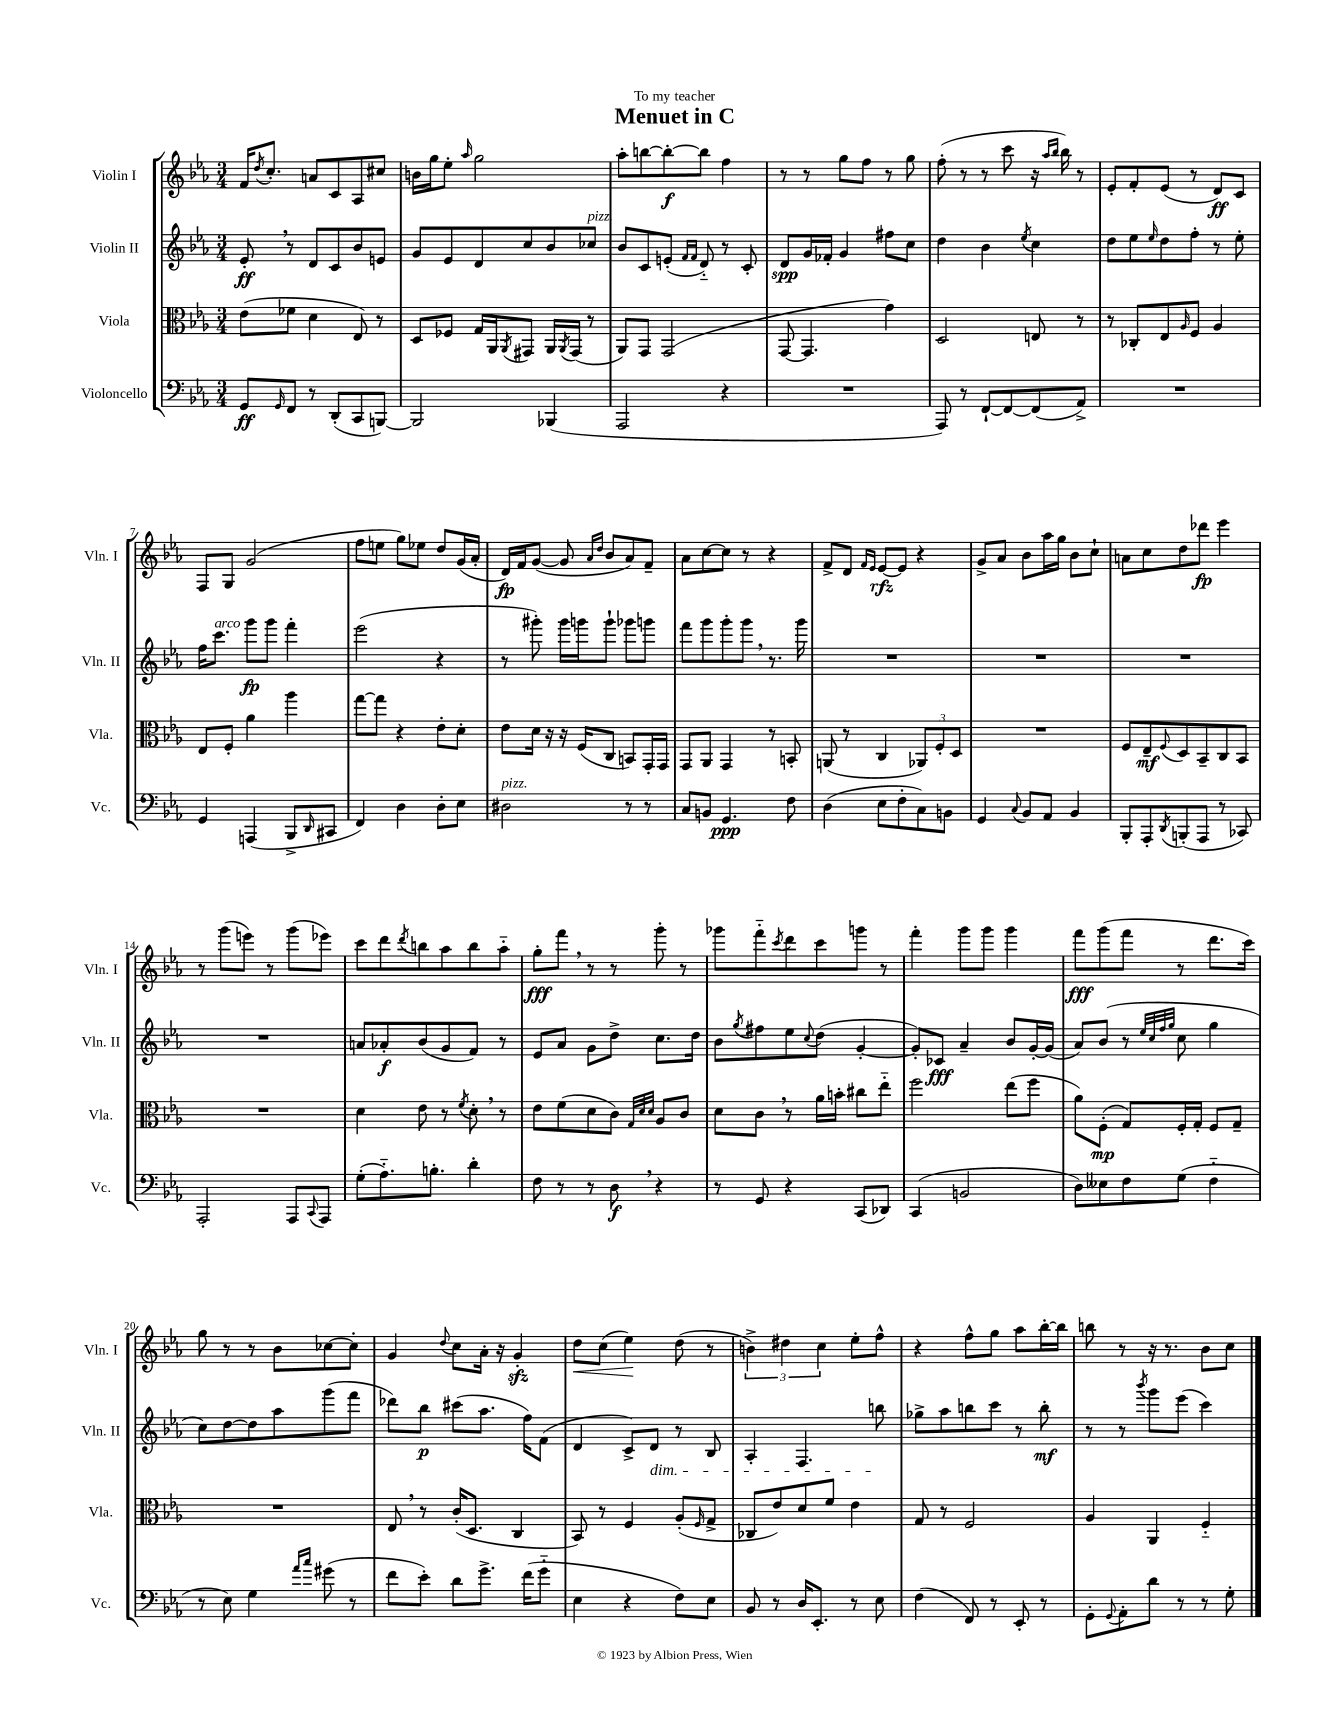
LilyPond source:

\header { title = "Menuet in C" dedication = "To my teacher" }
<<
\new StaffGroup <<
\new Staff = "s0" \with { instrumentName = "Violin I" shortInstrumentName = "Vln. I" } {
    \clef treble \key ees \major \numericTimeSignature \time 3/4
    f'16 \acciaccatura { d''8 } c''8.-. a'8 c'8 aes8 cis''8 |
    b'16 g''16 ees''8-. \grace { aes''16 } g''2 |
    aes''8-. b''8~ b''8~-.\f b''8 f''4 |
    r8 r8 g''8 f''8 r8 g''8 |
    f''8-.( r8 r8 c'''8 r16 \grace { aes''16 bes''16 } bes''16) r8 |
    ees'8-. f'8-. ees'8( r8 d'8\ff) c'8 |
    f8 g8 g'2( |
    f''8 e''8 g''8) ees''8 d''8 g'16( aes'16-. |
    d'16\fp) f'16 g'8~( g'8 \grace { aes'16 d''16 } bes'8 aes'8) f'8-- |
    aes'8 c''8~ c''8 r8 r4 |
    f'8-> d'8 \grace { f'16 ees'16 } ees'8~\rfz ees'8 r4 |
    g'8-> aes'8 bes'8 aes''16 g''16 bes'8 c''8-! |
    a'8 c''8 d''8 des'''8\fp ees'''4 |
    r8 g'''8( e'''8) r8 g'''8( ees'''8) |
    c'''8 d'''8 \acciaccatura { d'''8 } b''8 aes''8 b''8 aes''8-_ |
    g''8-.\fff f'''8 \breathe r8 r8 g'''8-. r8 |
    ges'''8 f'''8-_ \acciaccatura { c'''8 } d'''8 c'''8 g'''8 r8 |
    f'''4-. g'''8 g'''8 g'''4 |
    f'''8\fff g'''8( f'''8 r8 d'''8. c'''16) |
    g''8 r8 r8 bes'8 ces''8~ ces''8-. |
    g'4 \appoggiatura { d''8 } c''8 aes'16-. r16 g'4-.\sfz |
    d''8\< c''8( ees''4\!) d''8( r8 |
    \tuplet 3/2 { b'4->) dis''4 c''4 } ees''8-. f''8-^ |
    r4 f''8-^ g''8 aes''8 bes''16~-. bes''16 |
    b''8 r8 r16 r8. bes'8 c''8 \bar "|." |
}
\new Staff = "s1" \with { instrumentName = "Violin II" shortInstrumentName = "Vln. II" } {
    \clef treble \key ees \major \numericTimeSignature \time 3/4
    ees'8-.\ff \breathe r8 d'8 c'8 bes'8 e'8 |
    g'8 ees'8 d'8 c''8 bes'8 ces''8^\markup { \italic "pizz." } |
    bes'8 c'8 e'8-.( \grace { f'16 f'16 } d'8-_) r8 c'8-. |
    d'8\spp g'16 fes'16-. g'4 fis''8 c''8 |
    d''4 bes'4 \acciaccatura { ees''8 } c''4 |
    d''8 ees''8 \grace { ees''16 } d''8 f''8-. r8 ees''8-. |
    f''16 c'''8.^\markup { \italic "arco" } g'''8\fp g'''8 f'''4-. |
    ees'''2( r4 |
    r8 gis'''8-.) gis'''16 g'''16 g'''8-! ges'''8 g'''8 |
    f'''8 g'''8 g'''8-. g'''8 \breathe r8. g'''16 |
    R2. |
    R2. |
    R2. |
    R2. |
    a'8 aes'8-.\f bes'8( g'8 f'8) r8 |
    ees'8 aes'8 g'8 d''8-> c''8. d''16 |
    bes'8 \acciaccatura { g''8 } fis''8 ees''8 \appoggiatura { c''8 } d''8( g'4~-. |
    g'8-.) ces'8\fff aes'4-- bes'8 g'16~-. g'16( |
    aes'8) bes'8( r8 \grace { ees''32 c''32 f''32 g''32 } c''8 g''4 |
    c''8) d''8~ d''8 aes''8 g'''8( f'''8 |
    des'''8) bes''8\p cis'''8( aes''8. f''16) f'8( |
    d'4 c'8->) d'8\dim r8 bes8 |
    aes4-. f4. b''8\! |
    ges''8-> aes''8 b''8 c'''8 r8 b''8-.\mf |
    r8 r8 \acciaccatura { bes'''8 } g'''8 ees'''8( c'''4) \bar "|." |
}
\new Staff = "s2" \with { instrumentName = "Viola" shortInstrumentName = "Vla." } {
    \clef alto \key ees \major \numericTimeSignature \time 3/4
    ees'8( fes'8 d'4 ees8) r8 |
    d8 fes8 g16 aes,16 \acciaccatura { aes,8 } gis,8 aes,16 \acciaccatura { aes,8 } gis,16( r8 |
    aes,8) g,8 g,2( |
    g,8~ g,4. g'4) |
    d2 e8 r8 |
    r8 ces8-. ees8 \grace { aes16 } f8 aes4 |
    ees8 f8-. aes'4 aes''4 |
    g''8~ g''8 r4 ees'8-. d'8-. |
    ees'8 d'16 r16 r16 f16( c8 b,8) g,16-. g,16 |
    g,8 aes,8 g,4 r8 b,8-. |
    a,8( r8 c4 \tuplet 3/2 { aes,8) f8-. d8 } |
    R2. |
    f8 ees8--\mf \appoggiatura { f8 } d8 bes,8-- c8 bes,8 |
    R2. |
    d'4 ees'8 r8 \acciaccatura { f'8 } d'8-. \breathe r8 |
    ees'8 f'8( d'8 c'8) \grace { g32 d'32 d'32 } aes8 c'8 |
    d'8 c'8 \breathe r8 aes'16 b'16-. cis''8 ees''8-_ |
    f''2 ees''8( f''8 |
    aes'8) f8-.\mp( g8) f16-. g16-. f8 g8-- |
    R2. |
    ees8 \breathe r8 c'16-.( d8. c4 |
    bes,8) r8 f4 aes8-.( \grace { f16 } g8-> |
    ces8 ees'8) d'8 f'8 ees'4 |
    g8 r8 f2 |
    aes4 aes,4 f4-_ \bar "|." |
}
\new Staff = "s3" \with { instrumentName = "Violoncello" shortInstrumentName = "Vc." } {
    \clef bass \key ees \major \numericTimeSignature \time 3/4
    g,8\ff \grace { g,16 } f,8 r8 d,8-.( c,8 b,,8~) |
    b,,2 bes,,4( |
    aes,,2 r4 |
    R2. |
    aes,,8) r8 f,8~-! f,8~ f,8( aes,8->) |
    R2. |
    g,4 a,,4( bes,,8-> \grace { d,16 } cis,8 |
    f,4) d4 d8-. ees8 |
    dis2^\markup { \italic "pizz." } r8 r8 |
    c8 b,8 g,4.\ppp f8 |
    d4( ees8 f8-. c8) b,8 |
    g,4 \appoggiatura { c8 } bes,8 aes,8 bes,4 |
    bes,,8-. aes,,8-. \acciaccatura { d,8 } b,,8-.( aes,,8 r8 ces,8) |
    aes,,2-. aes,,8 \appoggiatura { c,8 } aes,,8 |
    g8-.( aes8.-_) b8.-. d'4-. |
    f8 r8 r8 d8\f \breathe r4 |
    r8 g,8 r4 c,8( des,8) |
    c,4( b,2 |
    d8) eeses8 f8 g8( f4-_ |
    r8 ees8) g4 \grace { aes'16 c''16 } gis'8( r8 |
    f'8 ees'8-.) d'8 g'8.-> f'16( g'8-_ |
    ees4 r4 f8) ees8 |
    bes,8 r8 d16 ees,8.-. r8 ees8 |
    f4( f,8) r8 ees,8-. r8 |
    g,8-. \appoggiatura { g,8 } aes,8-. d'8 r8 r8 g8-. \bar "|." |
}
>>
>>
